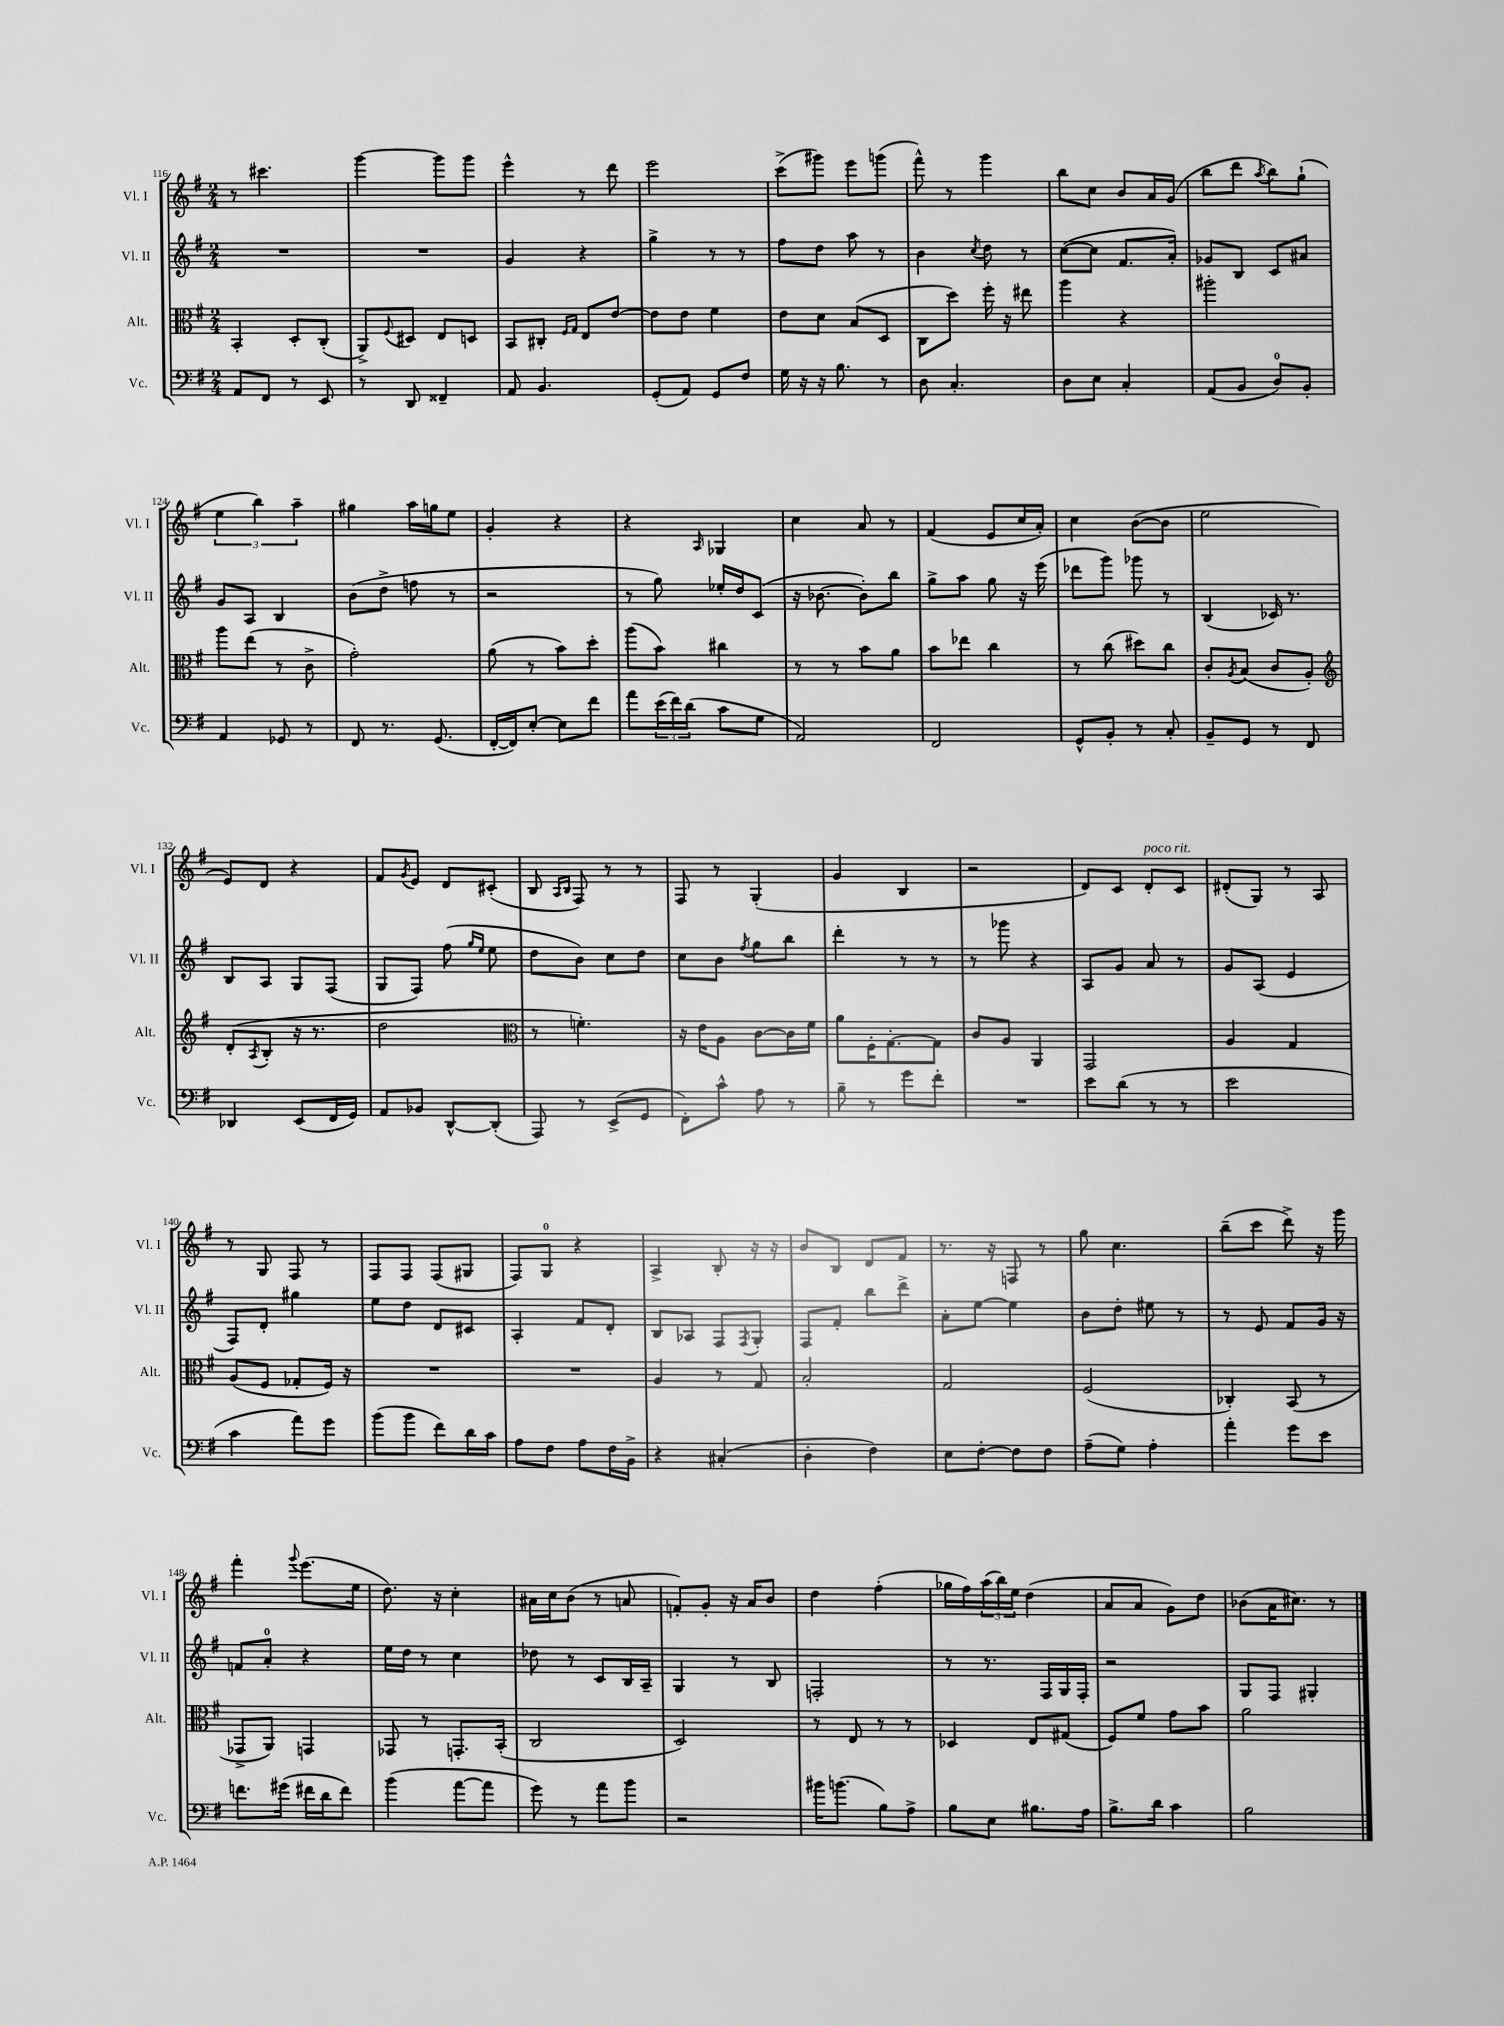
<<
\new StaffGroup <<
\new Staff = "s0" \with { instrumentName = "Vl. I" shortInstrumentName = "Vl. I" } {
    \clef treble \key g \major \numericTimeSignature \time 2/4
    r8 cis'''4. |
    g'''4~ g'''8 g'''8 |
    e'''4-^ r8 d'''8 |
    e'''2 |
    c'''8->( gis'''8) e'''8 g'''8( |
    fis'''8-^) r8 g'''4 |
    b''8 c''8 b'8 a'16 g'16( |
    b''8 d'''8 \acciaccatura { a''8 } b''8) g''8-!( |
    \tuplet 3/2 { e''4 b''4) a''4-- } |
    gis''4 a''16 g''16 e''8 |
    g'4-. r4 |
    r4 \grace { a16 } ges4 |
    c''4 a'8 r8 |
    fis'4( e'8 c''16 a'16-.) |
    c''4 b'8~( b'8 |
    e''2 |
    e'8) d'8 r4 |
    fis'8 \acciaccatura { g'8 } e'8 d'8 cis'8-.( |
    b8 \grace { a16 b16 } fis8) r8 r8 |
    fis8 r8 g4-.( |
    g'4 b4 |
    r2 |
    d'8) c'8 d'8-.^\markup { \italic "poco rit." } c'8 |
    dis'8-.( g8) r8 a8 |
    r8 g8 fis8 r8 |
    fis8 fis8 fis8( gis8 |
    fis8) g8-0 r4 |
    a4-> b8-. r16 r16 |
    b'8 b8 d'8 fis'8 |
    r8. r16 f8 r8 |
    g''8 c''4. |
    b''8--( c'''8 d'''8->) r16 g'''16 |
    fis'''4-. \appoggiatura { g'''8 } e'''8.( e''16 |
    d''8.) r16 c''4-. |
    ais'16 c''16 b'8( r8 a'8 |
    f'8-.) g'8-. r16 a'16 b'8 |
    d''4 fis''4-.( |
    ges''16 fis''16) \tuplet 3/2 { a''16( b''16) e''16 } d''4( |
    a'8 a'8 g'8) d''8 |
    bes'8( a'16 cis''8.) r8 \bar "|." |
}
\new Staff = "s1" \with { instrumentName = "Vl. II" shortInstrumentName = "Vl. II" } {
    \clef treble \key g \major \numericTimeSignature \time 2/4
    R2 |
    R2 |
    g'4 r4 |
    g''4-> r8 r8 |
    fis''8 d''8 a''8 r8 |
    b'4 \acciaccatura { c''8 } d''8 r8 |
    c''8~( c''8 fis'8. a'16-.) |
    ges'8 b8 c'8 ais'8 |
    g'8 a8 b4 |
    b'8( d''8-> f''8 r8 |
    r2 |
    r8 g''8) ees''16-. d''16 c'8( |
    r16 bes'8.~ bes'8-.) b''8 |
    g''8-> a''8 g''8 r16 e'''16( |
    des'''8 g'''8) ges'''8 r8 |
    b4( ces'16) r8. |
    b8 a8 g8 fis8( |
    g8 fis8) fis''8( \grace { g''16 e''16 } e''8 |
    d''8 b'8) c''8 d''8 |
    c''8 b'8 \acciaccatura { fis''8 } g''8 b''8 |
    d'''4-. r8 r8 |
    r8 ges'''8 r4 |
    a8 g'8 a'8 r8 |
    g'8 a8( e'4 |
    fis8) d'8-. gis''4 |
    e''8 d''8 d'8 cis'8 |
    a4-. fis'8 d'8-. |
    b8 aes8 fis8 \acciaccatura { fis8 } g8-. |
    fis8 fis'8-. b''8 d'''8-> |
    a'8-. e''8~ e''4 |
    b'8 d''8-. eis''8 r8 |
    r8 e'8 fis'8 g'16 r16 |
    f'8 a'8-0-. r4 |
    e''16 d''16 r8 c''4 |
    des''8 r8 c'8 b16 a16-- |
    g4 r8 b8 |
    f2-. |
    r8 r8. fis16 g16 fis16-. |
    r2 |
    g8 fis8 gis4-. \bar "|." |
}
\new Staff = "s2" \with { instrumentName = "Alt." shortInstrumentName = "Alt." } {
    \clef alto \key g \major \numericTimeSignature \time 2/4
    b,4-. d8-. c8-.( |
    a,8->) \appoggiatura { fis8 } dis8 e8 d8 |
    b,8 cis8-. \grace { fis16 g16 } e8 e'8~ |
    e'8 e'8 fis'4 |
    e'8 d'8 b8( d8 |
    c8 d''8) fis''16-. r16 eis''8 |
    a''4 r4 |
    ais''2-. |
    a''8 e''8( r8 c'8-> |
    g'2-.) |
    a'8( r8 b'8) d''8-. |
    a''8( b'8) cis''4 |
    r8 r8 b'8 a'8 |
    b'8 ees''8 c''4 |
    r8 c''8( dis''8) c''8 |
    c'8-. \acciaccatura { a8 } b8( c'8 a8-.) |
    \clef treble d'8-.( \acciaccatura { a8 } b8-. r16 r8. |
    d''2 |
    \clef alto r8 f'4.-.) |
    r16 e'16 a8 c'8~ c'16 fis'16 |
    a'8 fis16-. g8.~-. g8 |
    c'8 a8 a,4 |
    g,2 |
    a4 g4 |
    a8( fis8 ges8-. fis16) r16 |
    R2 |
    R2 |
    a4 r8 g8 |
    b2-. |
    g2 |
    fis2( |
    ces4-.) b,8( r8 |
    ges,8-> a,8) g,4 |
    ges,8 r8 g,8.-. b,16-.( |
    c2 |
    d2) |
    r8 e8 r8 r8 |
    des4 e8 gis8( |
    fis8) fis'8 g'8 b'8 |
    a'2 \bar "|." |
}
\new Staff = "s3" \with { instrumentName = "Vc." shortInstrumentName = "Vc." } {
    \clef bass \key g \major \numericTimeSignature \time 2/4
    a,8 fis,8 r8 e,8 |
    r8 d,8 fisis,4-- |
    a,8 b,4. |
    g,8-.( a,8) g,8 fis8 |
    g16 r16 r16 b8. r8 |
    d8 c4.-. |
    d8 e8 c4-. |
    a,8( b,8 d8-0) b,8-. |
    a,4 ges,8 r8 |
    fis,8 r8. g,8.( |
    fis,16~-. fis,16) e8~-. e8 fis'8 |
    a'8 \tuplet 3/2 { e'16( fis'16) d'16( } c'8 g8 |
    a,2) |
    fis,2 |
    g,8-^ b,8-. r8 c8-. |
    b,8-- g,8 r8 fis,8 |
    des,4 e,8( fis,16 g,16) |
    a,8 bes,8 d,8~-^ d,8-.( |
    a,,8) r8 e,8->( g,8 |
    fis,8-.) c'8-^ a8 r8 |
    b8-- r8 g'8 fis'8-. |
    R2 |
    e'8 d'8( r8 r8 |
    e'2 |
    c'4 a'8) g'8 |
    b'8( b'8 fis'8) d'16 c'16 |
    a8 fis8 a8 fis16 b,16-> |
    r4 cis4-.( |
    d4-. fis4) |
    e8 fis8~-. fis8 fis8 |
    a8--( g8) a4-. |
    a'4-. g'8 e'8 |
    f'8. gis'16( fis'16 d'16 fis'8) |
    b'4( a'8~ a'8 |
    g'8) r8 a'8 b'8 |
    r2 |
    bis'16 b'8.( b8) a8-> |
    b8 e8 bis8. a16 |
    b8.-> d'16 c'4 |
    b2 \bar "|." |
}
>>
>>
\layout { \context { \Score currentBarNumber = #116 } }
